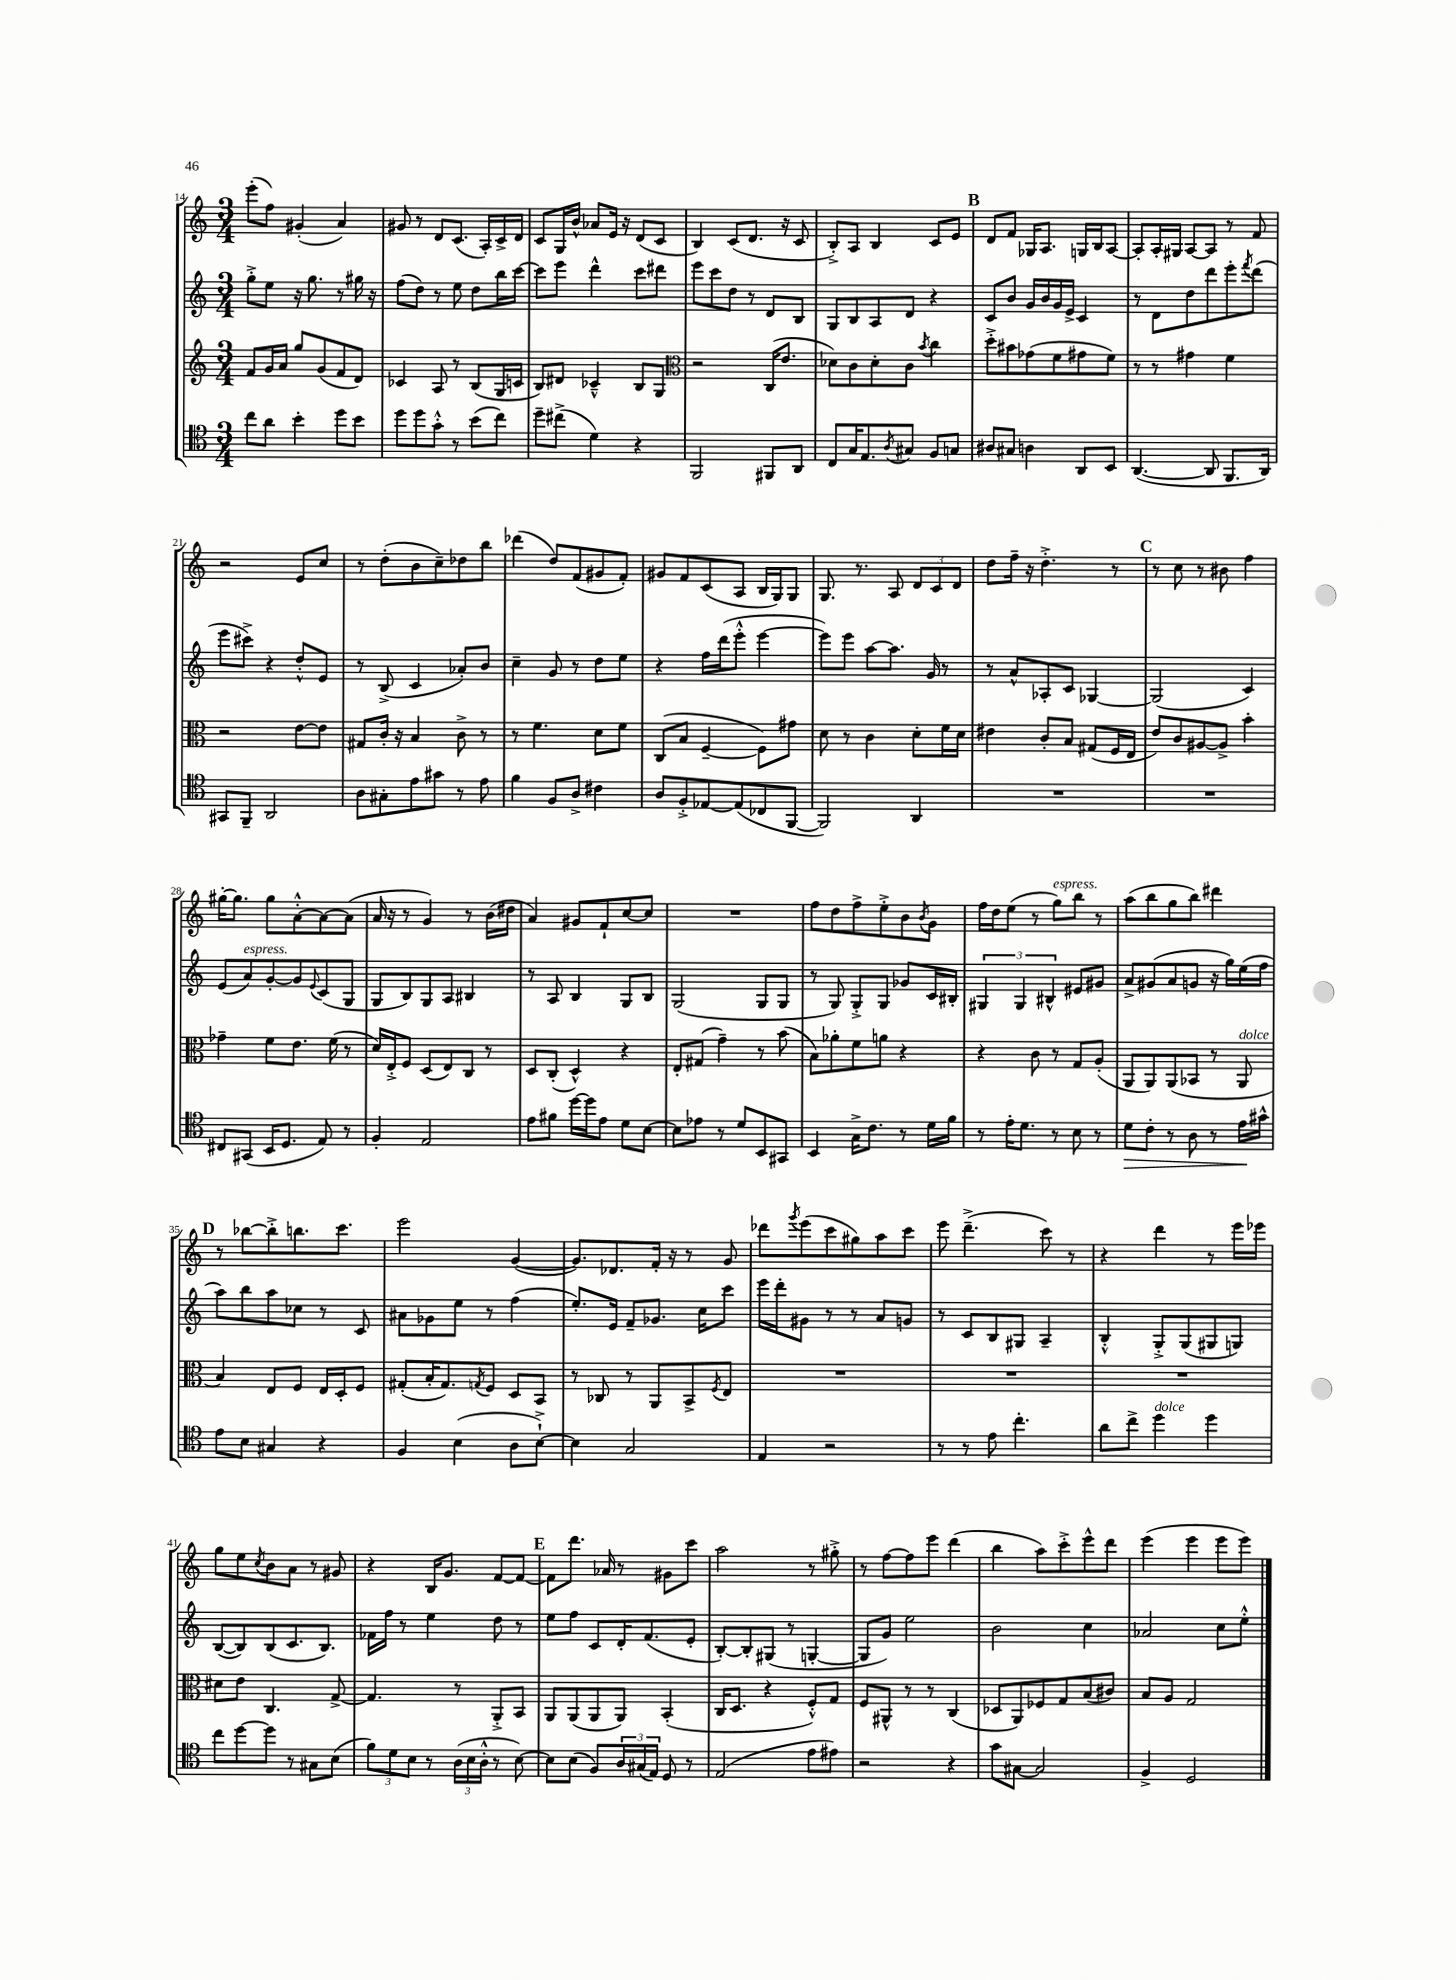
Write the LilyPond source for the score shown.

<<
\new StaffGroup <<
\new Staff = "s0" {
    \clef treble \key c \major \numericTimeSignature \time 3/4
    e'''8-.( f''8) gis'4-.( a'4) |
    gis'8 r8 d'8 c'8.( a16-.) c'16-> d'16 |
    c'8 g16 b'16-^ aes'8 e'16 r16 d'8( c'8 |
    b4) c'8( d'8. r16 c'8 |
    b8-.->) a8 b4 c'8 e'8 |
    \mark \markup { \bold "B" } d'8 f'8 ges16 a8. g16 b16 a8~ |
    a8-. a16-. gis16 a8~ a8 r8 f'8 |
    r2 e'8 c''8 |
    r8 d''8-.( b'8 c''8--) des''8 b''8 |
    des'''4( d''8) f'8( gis'8 f'8-.) |
    gis'8 f'8 c'8( a8 b16 g16) g8 |
    g8. r8. a8 \tuplet 3/2 { d'8 c'8 d'8 } |
    d''8 f''16-- r16 d''4.-.-> r8 |
    \mark \markup { \bold "C" } r8 c''8 r8 bis'8 f''4 |
    gis''16~-. gis''8. gis''8 a'8~-.-^ a'8~ a'8( |
    a'16 r16 r8 g'4) r8 b'16( dis''16 |
    a'4) gis'8 f'8-! c''8~ c''8 |
    R2. |
    f''8 d''8 f''8-> e''8-.-> b'8 \acciaccatura { b'8 } g'8 |
    f''16 d''16 e''8( r8 g''8^\markup { \italic "espress." }) b''8 r8 |
    a''8( b''8 g''8 b''8) dis'''4 |
    \mark \markup { \bold "D" } r8 bes''8~ bes''8-.-> b''8. c'''8. |
    e'''2 g'4~( |
    g'8.) des'8. f'16-. r16 r8 g'8 |
    des'''8 \acciaccatura { g'''8 } e'''8( c'''8 gis''8) a''8 c'''8 |
    e'''8 d'''4.--->( c'''8) r8 |
    r4 d'''4 r8 e'''16 ees'''16 |
    g''8 e''8 \acciaccatura { c''8 } b'8 a'8 r8 gis'8 |
    r4 b16 g'8. f'8~ f'8~ |
    \mark \markup { \bold "E" } f'8 d'''8. aes'16 r8 gis'8 c'''8 |
    a''2 r8 gis''8-.-> |
    r8 f''8~ f''8 e'''8 d'''4( |
    b''4 a''8) c'''8-.-> e'''8-^ d'''8 |
    e'''4( e'''4 e'''8 e'''8) \bar "|." |
}
\new Staff = "s1" {
    \clef treble \key c \major \numericTimeSignature \time 3/4
    g''8-.-> e''8 r16 g''8. r8 gis''16 r16 |
    f''8( d''8) r8 e''8 d''8 b''16 c'''16~ |
    c'''8 e'''8 d'''4-^ c'''8 dis'''8 |
    e'''8 c'''8 d''8 r8 d'8 b8 |
    g8 b8 a8 d'8 r4 |
    \mark \markup { \bold "B" } c'8 b'8 g'16 b'16 g'16 e'16-> c'4 |
    r8 d'8 d''8 d'''8 e'''8-. \acciaccatura { f'''8 } d'''8( |
    e'''8 cis'''8->) r4 d''8-.-^ e'8 |
    r8 b8->( c'4 aes'8-.) b'8 |
    c''4-- g'8 r8 d''8 e''8 |
    r4 f''16 d'''16( e'''8-.-^ e'''4~ |
    e'''8) e'''8 a''8~ a''8. g'16 r8 |
    r8 a'8-^ aes8-. c'8 ges4~ |
    \mark \markup { \bold "C" } ges2( c'4) |
    e'8( a'8^\markup { \italic "espress." }) g'8~-. g'8 \appoggiatura { e'8 } c'8( g8 |
    g8 b8) g8 a8 bis4 |
    r8 a8 b4 g8 b8 |
    g2( g8 g8 |
    r8 g8) g8-.-> g8 ges'8 c'16 bis16-. |
    \tuplet 3/2 { gis4 gis4 bis4-^ } eis'8 gis'8 |
    a'8-> gis'8( a'8 g'8 r16 g''16) e''16( f''16 |
    \mark \markup { \bold "D" } a''8) b''8 a''8 ces''8 r8 c'8 |
    ais'8 ges'8 e''8 r8 f''4( |
    e''8.-.) e'16 f'8-- ges'8. c''16 c'''8 |
    e'''16 d'''16-. gis'8 r8 r8 a'8 g'8 |
    r8 c'8 b8 gis8 a4-- |
    b4-.-^ g8-.-> g8( gis8 g8) |
    b8~( b8) b8( c'8. b8.) |
    fes'16 f''16 r8 e''4 d''8 r8 |
    \mark \markup { \bold "E" } e''8 f''8 c'8 d'16-. f'8.( e'8-. |
    b8~-.) b8-. gis8( r8 g4~-. |
    g8 g'8) e''2 |
    b'2 c''4 |
    aes'2 c''8 e''8-.-^ \bar "|." |
}
\new Staff = "s2" {
    \clef treble \key c \major \numericTimeSignature \time 3/4
    f'8 g'16 a'16 g''8 g'8( f'8 d'8) |
    ces'4 a8 r8 b8( g16 c'16 |
    b8) dis'8 ces'4---^ b8 g8 |
    \clef alto r2 c16( e'8. |
    des'8) c'8 des'8-. c'8 \acciaccatura { b'8 } c''4 |
    \mark \markup { \bold "B" } d''8-.-> bis'8 ges'8( f'8 gis'8 f'8) |
    r8 r8 gis'4 f'4 |
    r2 e'8~ e'8 |
    gis8 c'16-. r16 b4 c'8-> r8 |
    r8 f'4. d'8 f'8 |
    c8( b8 f4~-- f8) gis'8 |
    d'8 r8 c'4 d'8-. f'16 d'16 |
    eis'4 c'8-. b8 gis8( f16 e16 |
    \mark \markup { \bold "C" } e'8) c'8 ais8~ ais8-> b'4-. |
    ges'4-- f'8 e'8. f'16( r8 |
    d'16) e16-.-> f8 d8( e8) c8 r8 |
    d8 c8-.( d4-^) r4 |
    e8-. gis8( g'4--) r8 b'8( |
    b8) aes'8-. f'8 a'8 r4 |
    r4 c'8 r8 g8 a8-.( |
    a,8 a,8) a,8( bes,8 r8 a,8^\markup { \italic "dolce" } |
    \mark \markup { \bold "D" } b4) e8 f8 e16 d16-. f8 |
    gis8-.( b16-. gis8.) \acciaccatura { g8 } f8 d8 b,8 |
    r8 ces8 r8 a,8 b,8-> \acciaccatura { f8 } e8 |
    R2. |
    R2. |
    R2. |
    dis'8 e'8 c4. g8~-> |
    g4. r8 a,8-.-> b,8 |
    \mark \markup { \bold "E" } a,8 a,8( a,8 a,8) b,4-.( |
    c16 d8. r4 f8-.-^) g8 |
    f8 ais,8-^ r8 r8 c4( |
    des8 a,8) fes8 g8 b8( cis'8) |
    b8 a8 g2 \bar "|." |
}
\new Staff = "s3" {
    \clef tenor \key c \major \numericTimeSignature \time 3/4
    c''8 a'8 b'4-. d''8 b'8 |
    d''8 d''8 g'8-.-^ r8 b'8( c''8) |
    d''8-- cis''8->( d'4) r4 |
    f,2 fis,8 a,8 |
    c8 g16 e8. \acciaccatura { a8 } gis8 f8 g8 |
    \mark \markup { \bold "B" } ais8 gis8 a4 a,8 b,8 |
    a,4.~( a,8 f,8. a,16) |
    gis,8 f,8-- a,2 |
    a8 gis8-. e'8 gis'8 r8 e'8 |
    f'4 f8 a8-> cis'4 |
    a8 f8-.-> ees8~ ees8( ces8 f,8~ |
    f,2) a,4 |
    R2. |
    \mark \markup { \bold "C" } R2. |
    cis8 gis,8( b,16 d8. e8) r8 |
    f4-. e2 |
    e'8 fis'8 d''16~ d''16 e'8 d'8 b8~ |
    b8 ees'8 r8 d'8 b,8 gis,8 |
    b,4 g16-> c'8. r8 d'16 f'16 |
    r8 e'16-. d'8. r8 b8 r8 |
    d'8\> c'8-. r8 a8 r8 e'16\! gis'16-^ |
    \mark \markup { \bold "D" } e'8 b8 gis4 r4 |
    f4 b4( a8 b8~-!->) |
    b4 g2 |
    e4 r2 |
    r8 r8 e'8 c''4.-. |
    a'8 c''8-> d''4^\markup { \italic "dolce" } d''4 |
    c''8 d''8~ d''8 r8 gis8 b8( |
    \tuplet 3/2 { f'8) d'8 b8 } r8 \tuplet 3/2 { a16( b16 a16-.-^ } r8 b8~) |
    \mark \markup { \bold "E" } b8 b8( f8) \tuplet 3/2 { a16 gis16( e16) } d8 r8 |
    e2( e'8 eis'8) |
    r2 r4 |
    g'8 gis8~ gis2 |
    f4-> d2 \bar "|." |
}
>>
>>
\layout { \context { \Score currentBarNumber = #14 } }
